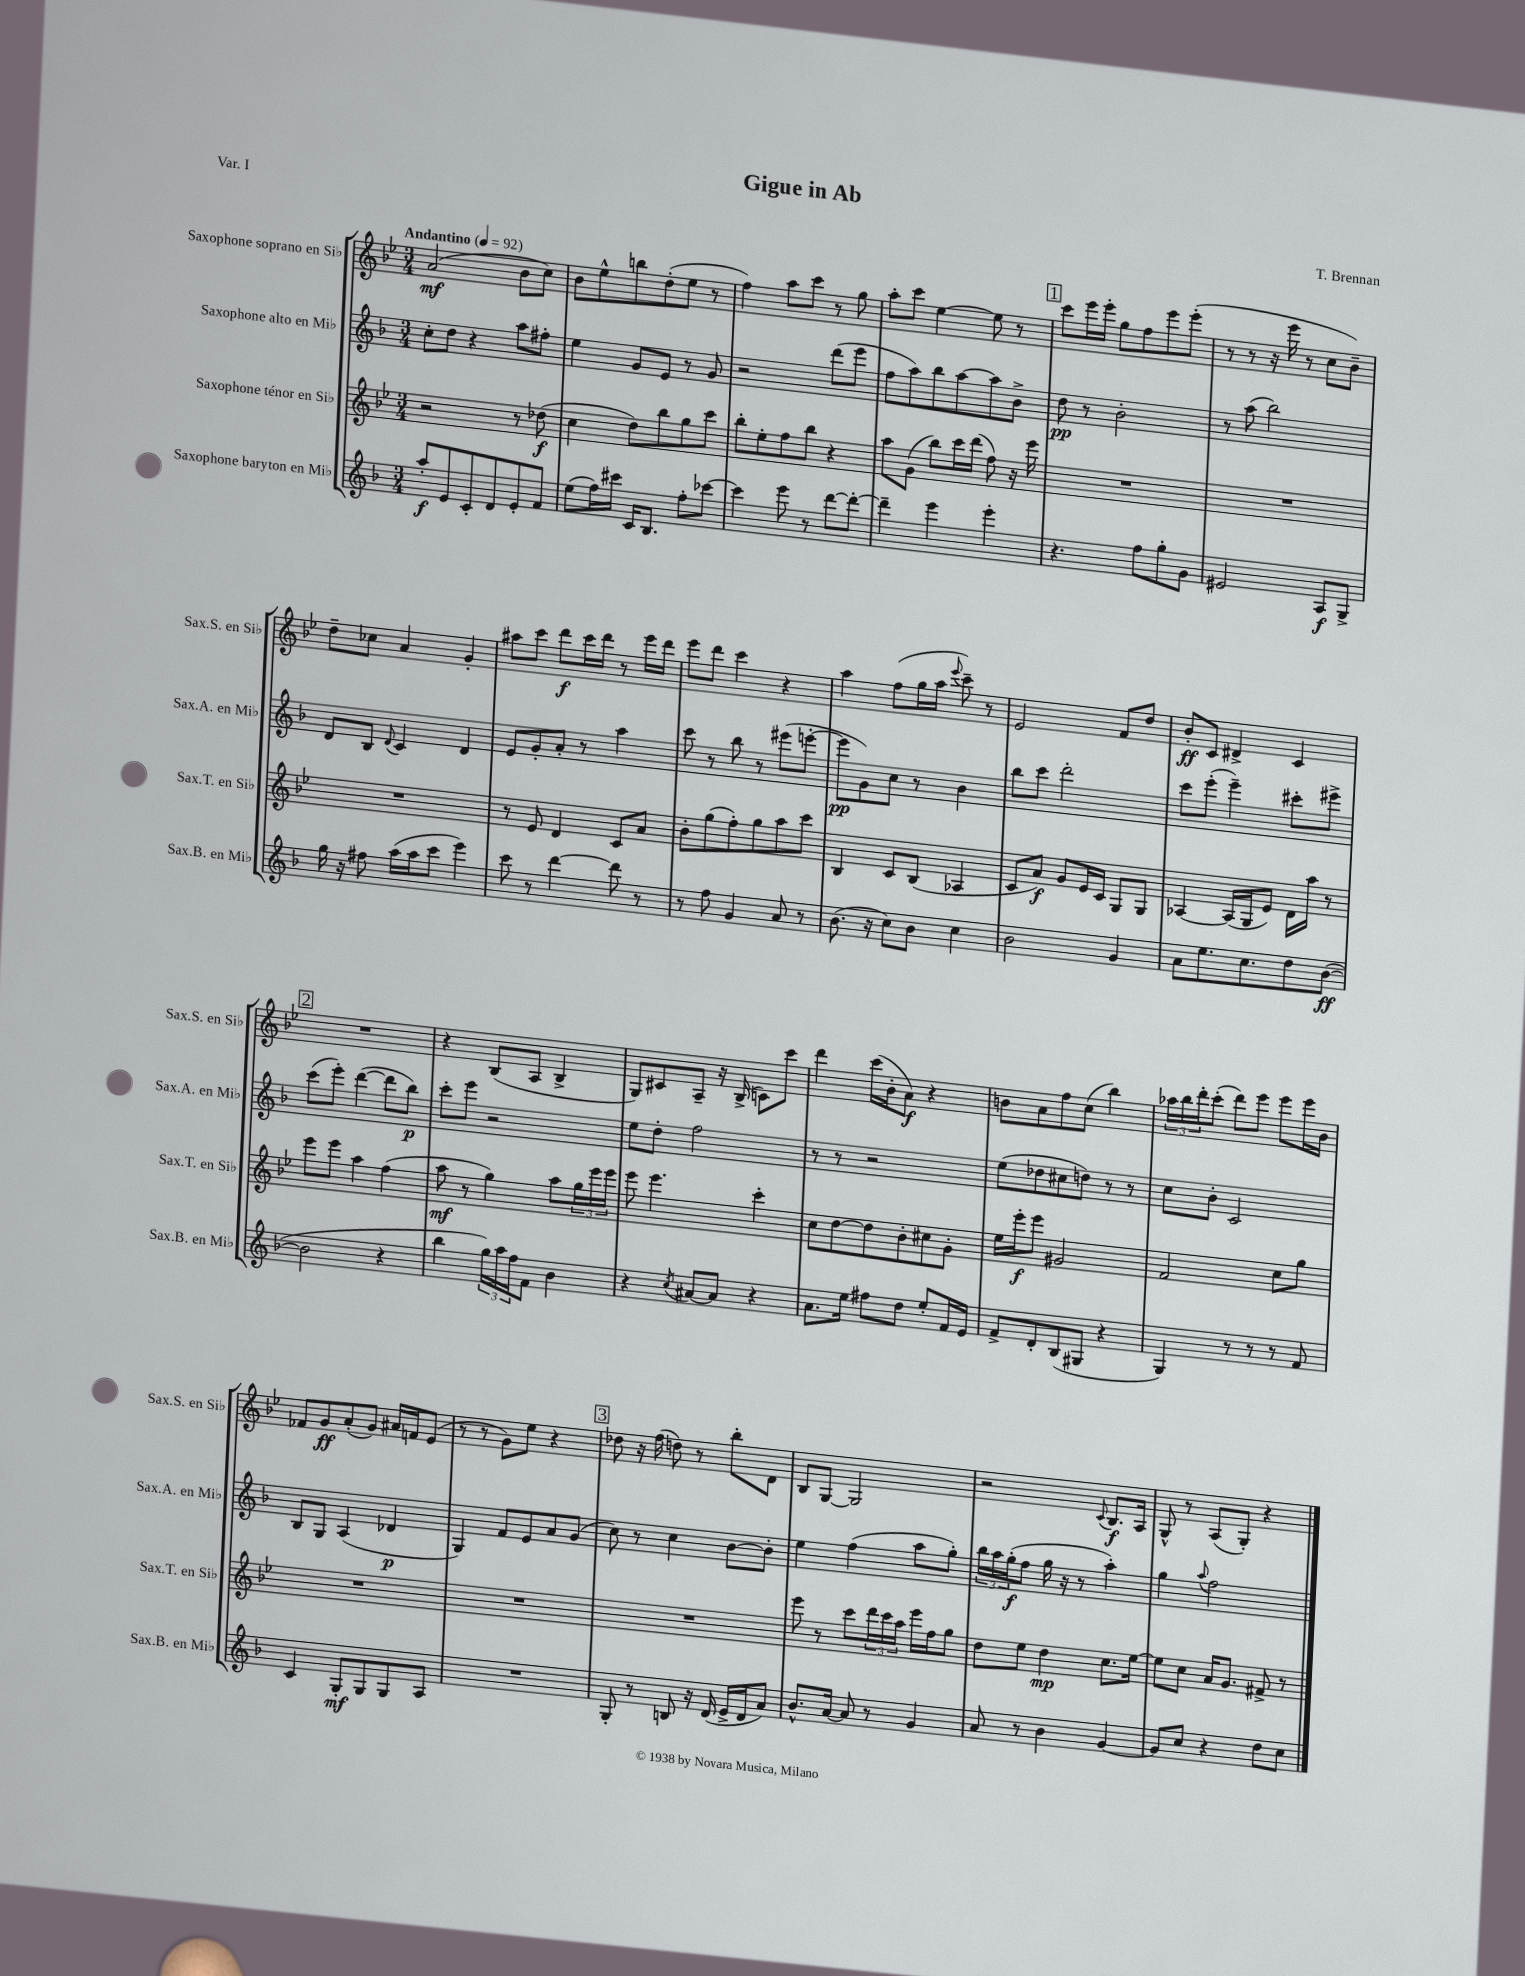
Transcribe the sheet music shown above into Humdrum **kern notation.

**kern	**kern	**kern	**kern
*staff4	*staff3	*staff2	*staff1
*clefG2	*clefG2	*clefG2	*clefG2
*k[b-]	*k[b-e-]	*k[b-]	*k[b-e-]
*M3/4	*M3/4	*M3/4	*M3/4
*MM92	*MM92	*MM92	*MM92
8aa'	2r	8cc'	(2a
8e	.	8dd	.
8c'	.	4r	.
8d	.	.	.
8e'	8r	8aa	8b-
8f	(8dd-	8ff#'	8cc)
=	=	=	=
(8ee	4cc	4ee	8b-
16ff)	.	.	8ee-^^
16ccc#	.	.	.
16c	8dd)	8g	8bb
8.B-	.	.	.
.	8bb-	8e	(8dd'
8ff'	8gg	8r	8ee-
[8ccc-	8ccc	8g	8r
=	=	=	=
4ccc-]	8bb-'	2r	4ff)
.	8ee-'	.	.
8eee	8ff	.	8aa
8r	8bb-	.	8ccc
[8ddd	4r	(8ddd	8r
8ddd'_	.	8eee	8gg
=	=	=	=
4ddd~]	8aa	8ff	8aa'
.	(8g	8aa)	8ccc
4eee	8bb-)	8bb-	[4ee-
.	16ccc	[8aa	.
.	(16ddd	.	.
4eee'	8ff)	8aa]	8ee-]
.	16r	8b-^	8r
.	16eee-	.	.
=	=	=	=
4.r	2.r	8dd	8ccc
.	.	8r	16eee-
.	.	.	16eee-'
.	.	2b-'	8gg
8ff	.	.	8ff
8gg'	.	.	8eee-
8g	.	.	(8eee-'
=	=	=	=
2e#	2.r	8r	8r
.	.	(8aa	8r
.	.	2bb-)	16r
.	.	.	16eee-
.	.	.	8r
8A	.	.	8cc
8G^	.	.	8b-~)
=	=	=	=
16gg	2.r	8d	8dd~
16r	.	.	.
8ff#	.	8B-	8cc-
.	.	8qqd	.
(16aa	.	4c	4a
16aa	.	.	.
8ccc	.	.	.
4eee)	.	4d	4g'
=	=	=	=
8ccc	8r	8e	8aa#
8r	8e-	8g'	8ccc
[4ddd	4d	8a'	8ddd
.	.	8r	16ccc
.	.	.	16ddd
8ddd]	8c	4aa	8r
8r	8a	.	16eee-
.	.	.	16ddd
=	=	=	=
8r	8b-'	8ccc	8eee-
8ff	(8gg	8r	8ddd
4g	8ff')	8bb-	4ccc
.	8gg	8r	.
8a	8aa	(8eee#	4r
8r	8ccc	[8eee'	.
=	=	=	=
(8.b-	4B-	8eee]	4aa
.	.	8g)	.
16r	.	.	.
8cc)	8c	8cc	(8ff
8b-	(8B-	8r	16gg
.	.	.	16aa
.	.	.	8qqeee-
4cc	4A-	4b-	8ccc~)
.	.	.	8r
=	=	=	=
2b-	8c	8bb-	2e-
.	8a)	8ccc	.
.	8g	2ddd'	.
.	16e-	.	.
.	16c	.	.
4g	8G	.	8f
.	8G	.	8dd
=	=	=	=
8a	[4A-	8ccc	8b-'
8.ee	.	(8eee'	8c
.	(16A-]	4eee~)	4d#^
8.cc	16G	.	.
.	8e-)	.	.
8dd	16d	8ccc#'	4c
.	16aa	.	.
([8b-	8r	8eee#^	.
=	=	=	=
2b-]	8eee-	(8ccc	2.r
.	8eee-	8eee')	.
.	4aa	([4ddd	.
4r	(4ff	8ddd]	.
.	.	8bb-)	.
=	=	=	=
4bb-	8aa	8ccc'	4r
.	8r	8eee	.
24gg)	4gg)	2r	(8B-
24aa	.	.	.
24ff	.	.	.
8f	.	.	8A
4b-	8aa	.	4B-^
.	24gg	.	.
.	24eee-	.	.
.	24eee-	.	.
=	=	=	=
4r	8eee-	8ee	8G)
.	4.eee-	8dd'	8c#
8qcc	.	.	.
[8a#	.	2ff	8A~
8a#]	.	.	16r
.	.	.	(16B-^
4r	4ccc'	.	8c)
.	.	.	8ccc
=	=	=	=
8.a	8cc	8r	4ddd
.	[8dd	8r	.
16ee	.	.	.
8ff#	8dd]	2r	(16ccc
.	.	.	16b-'
8dd	8b-'	.	8a)
8ee'	8cc#	.	4r
16f	8g'	.	.
16e	.	.	.
=	=	=	=
8f^	16ee-	(8ee	8b
.	16eee-'	.	.
8d'	8eee-	8dd-	8a
(8B-	2g#	8cc#	8ff
8G#	.	8dd)	(8cc
4r	.	8r	4bb-)
.	.	8r	.
=	=	=	=
4G)	2f	8cc	24aa-
.	.	.	24bb-
.	.	.	24ddd'
.	.	8b-'	(8ccc'
8r	.	2c	8ddd)
8r	.	.	8eee-
8r	8cc	.	8eee-
8f	8gg	.	16eee-
.	.	.	16b-
=	=	=	=
4c	2.r	8B-	8f-
.	.	8G	8g
8G'	.	(4A	(8a'
8G	.	.	8g)
8G	.	4d-	16a#
.	.	.	16f
8A	.	.	(8e-
=	=	=	=
2.r	2.r	4G)	8r
.	.	.	8r
.	.	8f	8g)
.	.	8e	8ee-
.	.	8a	4r
.	.	(8g	.
=	=	=	=
8G'	2.r	8cc)	8dd-
8r	.	8r	16r
.	.	.	(16ff
8B	.	4cc	8dd)
16r	.	.	8r
(16d	.	.	.
16e^	.	[8b-	8bb-'
16d	.	.	.
8a)	.	8b-']	8d
=	=	=	=
8.b-^^	8eee-	4ee	8B-
.	8r	.	[8G
[16a	.	.	.
8a]	8ccc	(4ff	2G]
8r	24ddd	.	.
.	24ccc	.	.
.	24aa	.	.
4g	16eee-	8aa	.
.	16ff	.	.
.	8gg	8gg')	.
=	=	=	=
8a	8dd	24bb-	2r
.	.	24aa	.
.	.	(24gg'	.
8r	8ee-	8ff	.
4b-	4dd	16gg	.
.	.	16r	.
.	.	8r	.
.	.	.	8qqc
[4g	8.cc	4aa')	8.B-
.	[16ee-	.	16A
=	=	=	=
8g]	8ee-]	4gg	8G^^
8cc	8cc	.	8r
.	.	8qqaa	.
4r	16a	2ff	(8A
.	8.g	.	.
.	.	.	8G')
8dd	8f#^	.	4r
8cc	8r	.	.
==	==	==	==
*-	*-	*-	*-
